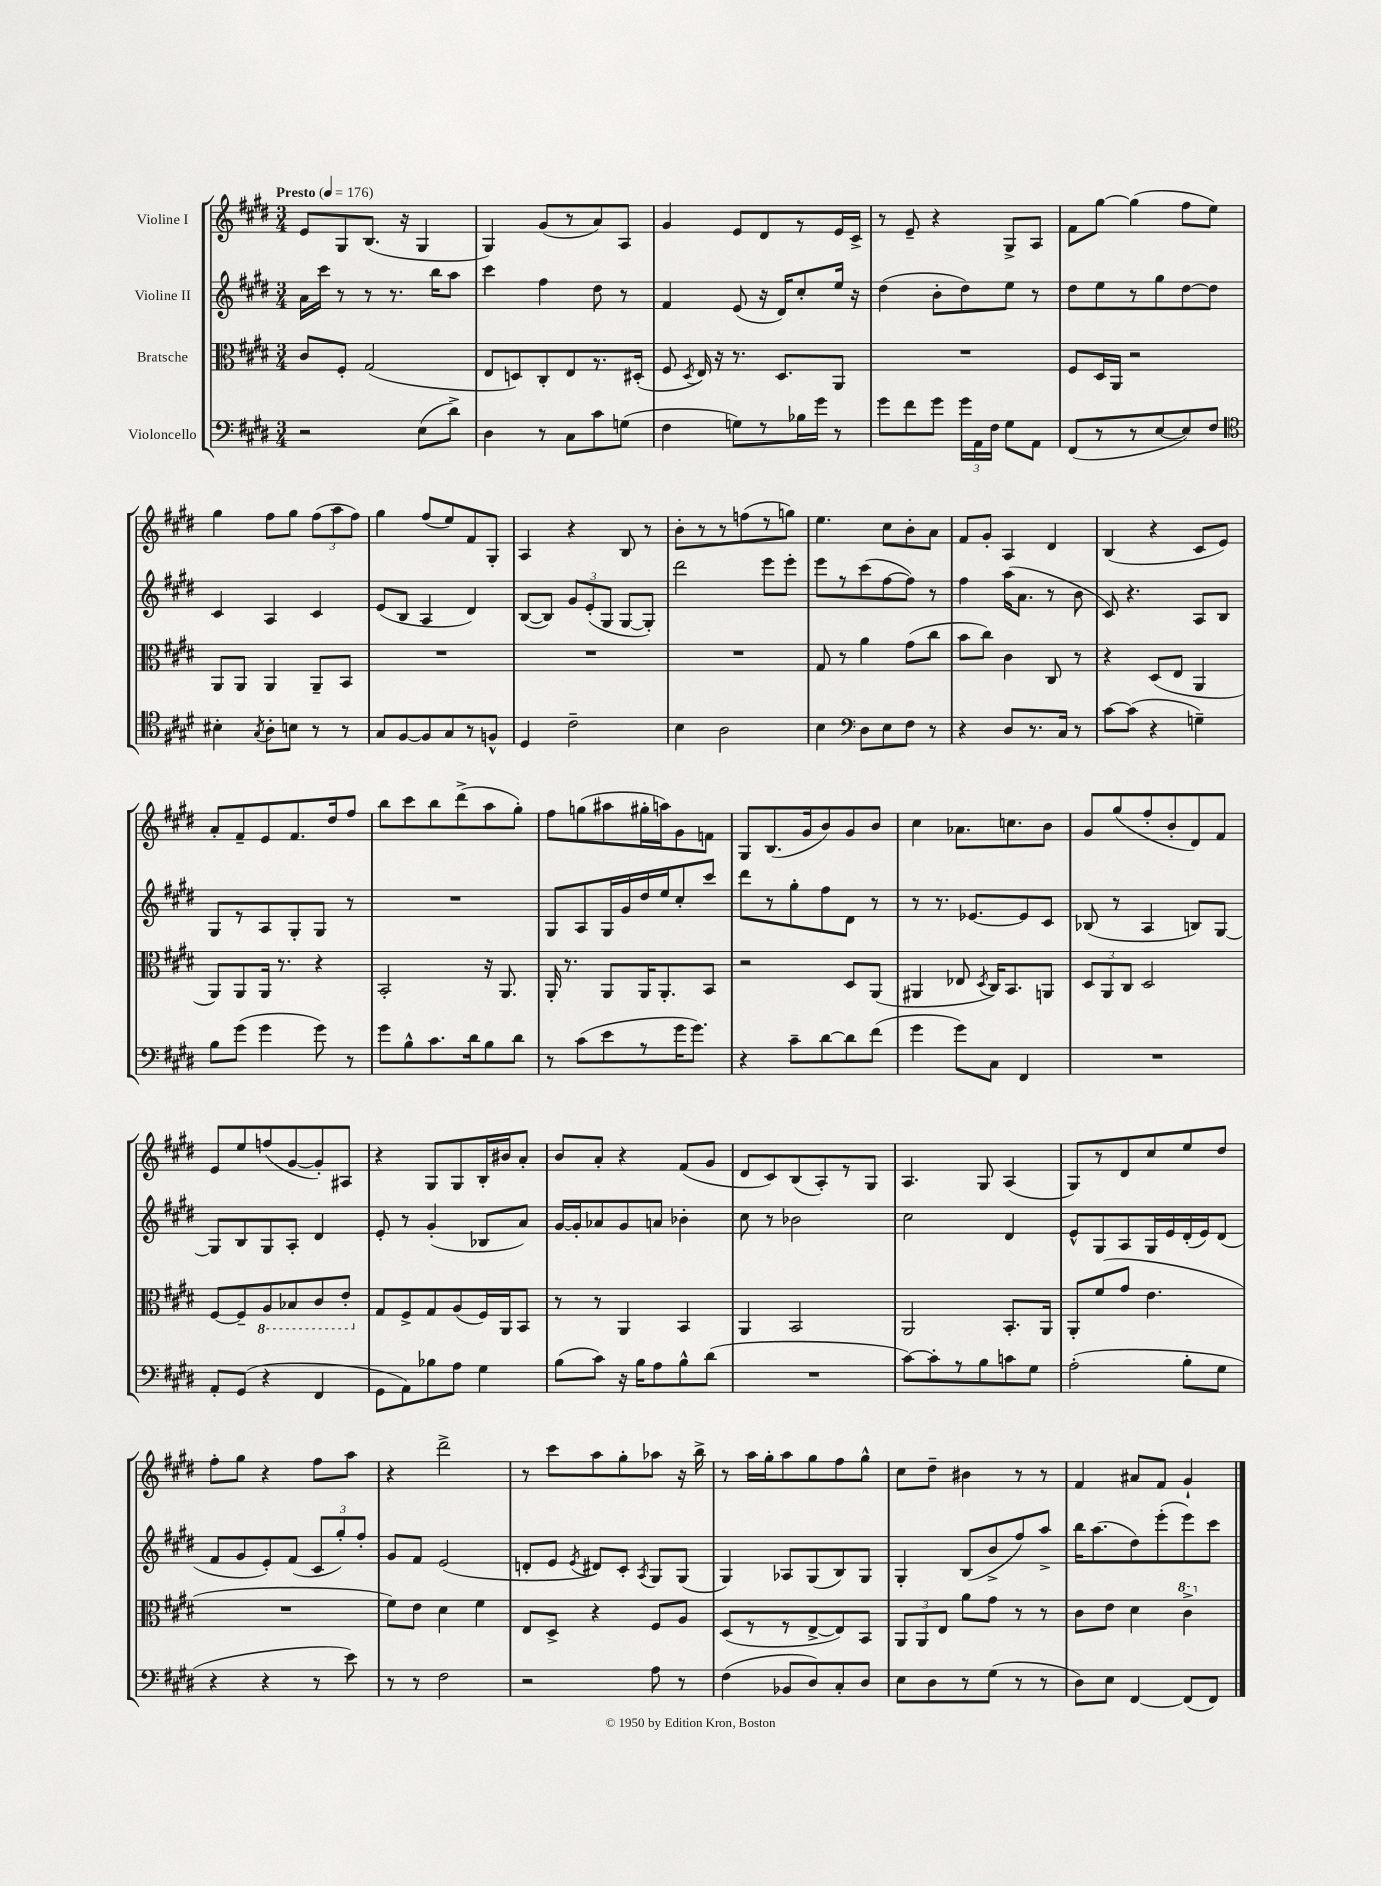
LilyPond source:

<<
\new StaffGroup <<
\new Staff = "s0" \with { instrumentName = "Violine I" } {
    \clef treble \key e \major \numericTimeSignature \time 3/4 \tempo "Presto" 4 = 176
    \autoBeamOff e'8[ gis8 b8.]( r16 gis4 |
    gis4) gis'8[( r8 a'8) a8] |
    gis'4 e'8[ dis'8 r8 e'16 cis'16]-> |
    r8 e'8-- r4 gis8[-> a8] |
    fis'8[ gis''8]~ gis''4( fis''8[ e''8]) |
    gis''4 fis''8[ gis''8] \tuplet 3/2 { fis''8[( a''8 fis''8]) } |
    gis''4 fis''8[( e''8) fis'8 gis8]-. |
    a4 r4 b8 r8 |
    b'8[-. r8 r8 f''8( r8 g''8]) |
    e''4. cis''8[ b'8-. a'8] |
    fis'8[ gis'8]-. a4 dis'4 |
    b4( r4 cis'8[ e'8]) |
    a'8[-. fis'8-- e'8 fis'8. dis''16 fis''8] |
    b''8[ cis'''8 b''8 dis'''8->( a''8 gis''8]-.) |
    fis''8[ g''8( ais''8 gis''16-. a''16) gis'8 f'8] |
    gis8[ b8.( gis'16 b'8) gis'8 b'8] |
    cis''4 aes'8.[ c''8. b'8] |
    gis'8[ gis''8( fis''8-. b'8-. dis'8) fis'8] |
    e'8[ e''8 f''8( gis'8~ gis'8-.) ais8] |
    r4 gis8[ gis8 b16-. bis'16 a'8]-. |
    b'8[ a'8]-. r4 fis'8[( gis'8] |
    dis'8[ cis'8) b8( a8-.) r8 gis8] |
    a4. gis8 a4( |
    gis8[) r8 dis'8 cis''8 e''8 dis''8] |
    fis''8[-. gis''8] r4 fis''8[ a''8] |
    r4 dis'''2-> |
    r8 cis'''8[ a''8 gis''8-. aes''8] r16 b''16-> |
    r8 a''16[ gis''16-. a''8 gis''8 fis''8 gis''8]-^ |
    cis''8[ dis''8]-- bis'4 r8 r8 |
    fis'4 ais'8[ fis'8] gis'4-! \bar "|." |
}
\new Staff = "s1" \with { instrumentName = "Violine II" } {
    \clef treble \key e \major \numericTimeSignature \time 3/4
    \autoBeamOff a'16[ cis'''16] r8 r8 r8. b''16[ a''8] |
    cis'''4 fis''4 dis''8 r8 |
    fis'4 e'8( r16 dis'16[) cis''8-. e''16] r16 |
    dis''4( b'8[-. dis''8) e''8] r8 |
    dis''8[ e''8 r8 gis''8 dis''8~ dis''8] |
    cis'4 a4 cis'4 |
    e'8[( b8] a4 dis'4) |
    b8[~( b8]) \tuplet 3/2 { gis'8[ e'8-.( gis8] } gis8[~ gis8]-.) |
    dis'''2 e'''8[ e'''8]-. |
    e'''8[ r8 cis'''8( fis''8~ fis''8]) r8 |
    fis''4 a''16[( a'8.] r8 b'8 |
    cis'8) r4. a8[ b8] |
    gis8[ r8 a8 gis8-. gis8] r8 |
    R2. |
    gis8[ a8 gis16 gis'16 dis''16 e''16 cis''8-. cis'''8] |
    dis'''8[ r8 gis''8-. fis''8 dis'8] r8 |
    r8 r8. ees'8.[~ ees'8 cis'8] |
    bes8( r8 a4 b8[) gis8]~ |
    gis8[ b8 gis8 a8]-. dis'4 |
    e'8-. r8 gis'4-.( bes8[ a'8]) |
    gis'16[~ gis'16-. aes'8 gis'8 a'8] bes'4-. |
    cis''8 r8 bes'2 |
    cis''2 dis'4 |
    e'8[-^ gis8 a8 gis16 e'16 dis'16-.( e'16) dis'8]( |
    fis'8[ gis'8 e'8-.) fis'8]( \tuplet 3/2 { cis'8[ gis''8-.) fis''8]-. } |
    gis'8[ fis'8] e'2( |
    d'8[-. e'8] \acciaccatura { e'8 } dis'8[) cis'8]-. \acciaccatura { a8 } gis8[ gis8]( |
    gis4) aes8[ gis8( b8) gis8] |
    gis4-. b8[( b'8-> fis''8) a''8]-> |
    b''16[ a''8.( dis''8) e'''8-.( e'''8) cis'''8] \bar "|." |
}
\new Staff = "s2" \with { instrumentName = "Bratsche" } {
    \clef alto \key e \major \numericTimeSignature \time 3/4
    \autoBeamOff cis'8[ fis8]-. gis2( |
    e8[ d8) cis8-. e8 r8. dis16]-.( |
    fis8 \acciaccatura { dis8 } e16) r16 r8. dis8.[ a,8] |
    R2. |
    fis8[ dis16 a,16] r2 |
    a,8[ a,8] a,4 a,8[-- b,8] |
    R2. |
    R2. |
    R2. |
    gis8 r8 a'4 gis'8[( cis''8] |
    b'8[ cis''8]) cis'4 cis8 r8 |
    r4 dis8[( e8] a,4 |
    a,8[) a,8 a,16] r8. r4 |
    b,2-. r16 a,8. |
    a,16-. r8. a,8[ a,16 a,8.-. b,8] |
    r2 dis8[ a,8]( |
    ais,4 ees8 \acciaccatura { dis8 } cis16[) b,8. a,8] |
    \tuplet 3/2 { dis8[ a,8 cis8] } dis2 |
    fis8[~ fis8-- \ottava #-1 a,8 bes,8 cis8 e8]-. \ottava #0 |
    gis8[ fis8-> gis8 a8( fis16) a,16 b,8] |
    r8 r8 a,4 b,4 |
    a,4 b,2 |
    a,2 b,8.[-. a,16] |
    a,8[-. fis'8( gis'8] e'4. |
    R2. |
    fis'8[) e'8] dis'4 fis'4 |
    e8[ dis8]-> r4 fis8[ a8] |
    dis8[( r8 r8 e8~-> e8) b,8] |
    \tuplet 3/2 { a,8[ a,8 e8] } a'8[ gis'8] r8 r8 |
    cis'8[ e'8] dis'4 \ottava #1 cis''4-> \ottava #0 \bar "|." |
}
\new Staff = "s3" \with { instrumentName = "Violoncello" } {
    \clef bass \key e \major \numericTimeSignature \time 3/4
    \autoBeamOff r2 e8[( dis'8]->) |
    dis4 r8 cis8[ cis'8 g8]( |
    fis4 g8[) r8 bes16 gis'16] r8 |
    gis'8[ fis'8 gis'8] \tuplet 3/2 { gis'16[ a,16 fis16] } gis8[ a,8] |
    fis,8[( r8 r8 e8~ e8) fis8] |
    \clef tenor bis4-. \acciaccatura { gis8 } a8[-. b8] r8 r8 |
    gis8[ fis8~ fis8 gis8 r8 f8]-^ |
    dis4 cis'2-- |
    b4 a2 |
    b4 \clef bass dis8[ e8 fis8] r8 |
    r4 dis8[ r8. cis16] r8 |
    cis'8[~ cis'8]( r4 g4--) |
    b8[ gis'8]( gis'4 gis'8) r8 |
    gis'8[ b8-^ cis'8. dis'16 b8 dis'8] |
    r8 cis'8[( e'8 r8 gis'16 gis'8.]) |
    r4 cis'8[-- dis'8~ dis'8 fis'8]( |
    gis'4 gis'8[) cis8] fis,4 |
    R2. |
    a,8[-. gis,8]( r4 fis,4 |
    gis,8[ a,8) bes8 a8] gis4 |
    b8[( cis'8]) r16 b16[ a8 b8-^ dis'8]( |
    R2. |
    cis'8[~) cis'8-. r8 b8 c'8 gis8] |
    a2-.( b8[-. gis8] |
    r4 r4 r8 e'8) |
    r8 r8 fis2 |
    r2 a8 r8 |
    fis4( bes,8[ dis8) cis8-. dis8] |
    e8[ dis8 r8 gis8]( r8 r8 |
    dis8[) e8] fis,4~ fis,8[( fis,8]) \bar "|." |
}
>>
>>
\layout { \context { \Score \remove "Bar_number_engraver" } }
